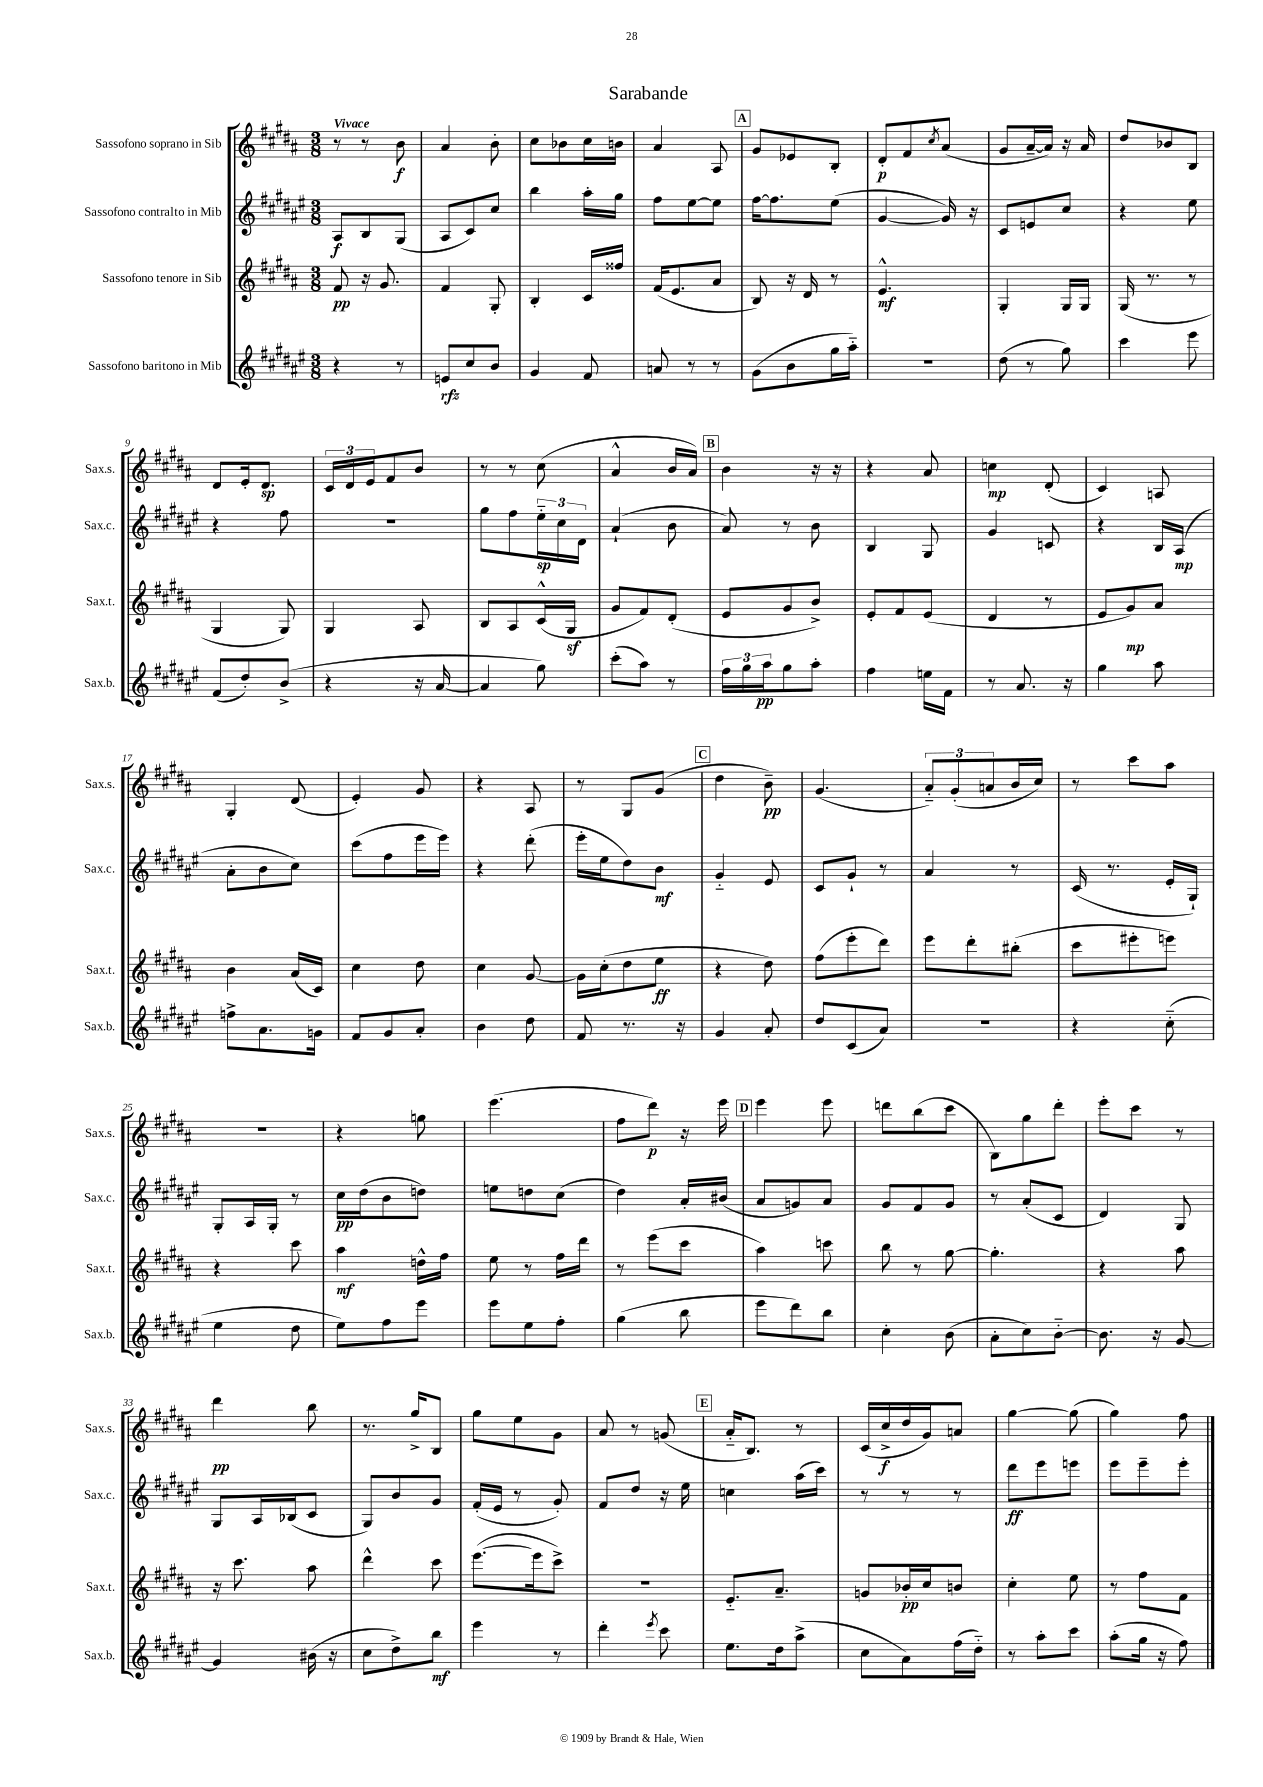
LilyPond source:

\header { title = "Sarabande" }
<<
\new StaffGroup <<
\new Staff = "s0" \with { instrumentName = "Sassofono soprano in Sib" shortInstrumentName = "Sax.s." } {
    \clef treble \key b \major \numericTimeSignature \time 3/8 \tempo "Vivace"
    r8 r8 b'8\f |
    ais'4 b'8-. |
    cis''8 bes'8 cis''16 b'16 |
    ais'4 ais8 |
    \mark \markup { \box "A" } gis'8 ees'8 b8-. |
    dis'8-.\p fis'8 \acciaccatura { cis''8 } ais'8( |
    gis'8 ais'16~-- ais'16) r16 ais'16 |
    dis''8 bes'8 b8 |
    dis'8 e'16-. dis'8.\sp |
    \tuplet 3/2 { cis'16 dis'16 e'16 } fis'8 b'8 |
    r8 r8 cis''8( |
    ais'4-^ b'16 ais'16) |
    \mark \markup { \box "B" } b'4 r16 r16 |
    r4 ais'8 |
    c''4\mp dis'8-.( |
    cis'4) a8 |
    gis4-. dis'8( |
    e'4-.) gis'8 |
    r4 ais8 |
    r8 gis8 gis'8( |
    \mark \markup { \box "C" } dis''4 b'8--\pp) |
    gis'4.( |
    \tuplet 3/2 { ais'8-_) gis'8-.( a'8 } b'16 cis''16) |
    r8 cis'''8 ais''8 |
    R4. |
    r4 g''8 |
    e'''4.( |
    fis''8 dis'''8\p) r16 e'''16 |
    \mark \markup { \box "D" } e'''4 e'''8 |
    d'''8 b''8( cis'''8 |
    b8) gis''8 dis'''8-. |
    e'''8-. cis'''8 r8 |
    dis'''4\pp b''8 |
    r8. gis''16-> b8 |
    gis''8 e''8 gis'8 |
    ais'8 r8 g'8( |
    \mark \markup { \box "E" } ais'16-_ b8.) r8 |
    cis'16( cis''16->\f dis''16 gis'16) a'8 |
    gis''4~ gis''8( |
    gis''4) fis''8 \bar "|." |
}
\new Staff = "s1" \with { instrumentName = "Sassofono contralto in Mib" shortInstrumentName = "Sax.c." } {
    \clef treble \key fis \major \numericTimeSignature \time 3/8
    ais8\f b8 gis8( |
    ais8 cis'8) cis''8 |
    b''4 ais''16-. gis''16 |
    fis''8 eis''8~ eis''8 |
    \mark \markup { \box "A" } fis''16~ fis''8. eis''8( |
    gis'4~ gis'16) r16 |
    cis'8 e'8 cis''8 |
    r4 eis''8 |
    r4 fis''8 |
    R4. |
    gis''8 fis''8 \tuplet 3/2 { eis''16-_\sp cis''16 dis'16 } |
    ais'4-!( b'8 |
    \mark \markup { \box "B" } ais'8) r8 b'8 |
    b4 gis8 |
    gis'4 c'8 |
    r4 b16 ais16\mp( |
    ais'8-. b'8 cis''8) |
    cis'''8( fis''8 eis'''16 eis'''16) |
    r4 dis'''8-.( |
    eis'''16-. eis''16 dis''8) b'8\mf |
    \mark \markup { \box "C" } gis'4-_ eis'8 |
    cis'8 gis'8-! r8 |
    ais'4 r8 |
    cis'16( r8. eis'16-. gis16-!) |
    gis8-. ais16 gis16-. r8 |
    cis''16\pp dis''16( b'8 d''8) |
    e''8 d''8 cis''8( |
    dis''4) ais'16-. bis'16( |
    \mark \markup { \box "D" } ais'8 g'8) ais'8 |
    gis'8 fis'8 gis'8 |
    r8 ais'8-.( cis'8 |
    dis'4) gis8 |
    gis8 ais16 bes16( cis'8 |
    gis8) b'8 gis'8 |
    fis'16-.( eis'16 r8 gis'8-.) |
    fis'8 dis''8 r16 eis''16 |
    \mark \markup { \box "E" } c''4 ais''16( cis'''16) |
    r8 r8 r8 |
    dis'''8\ff eis'''8 e'''8 |
    eis'''8 eis'''8-- eis'''8-. \bar "|." |
}
\new Staff = "s2" \with { instrumentName = "Sassofono tenore in Sib" shortInstrumentName = "Sax.t." } {
    \clef treble \key b \major \numericTimeSignature \time 3/8
    fis'8\pp r16 gis'8. |
    fis'4 gis8-. |
    b4-. cis'16 fisis''16 |
    fis'16( e'8. ais'8 |
    \mark \markup { \box "A" } b8) r16 dis'16 r8 |
    e'4.-^\mf |
    gis4-. gis16 gis16 |
    gis16( r8. r8 |
    gis4 gis8) |
    gis4 ais8 |
    b8 ais8 cis'16-^( gis16\sf |
    gis'8 fis'8) dis'8-.( |
    \mark \markup { \box "B" } e'8 gis'8 b'8->) |
    e'8-. fis'8 e'8( |
    dis'4 r8 |
    e'8 gis'8\mp) ais'8 |
    b'4 ais'16( cis'16) |
    cis''4 dis''8 |
    cis''4 gis'8~ |
    gis'16 cis''16-.( dis''8 e''8\ff |
    \mark \markup { \box "C" } r4 dis''8) |
    fis''8( e'''8-. dis'''8) |
    e'''8 dis'''8-. bis''8-.( |
    cis'''8 eis'''8-. e'''8) |
    r4 cis'''8 |
    ais''4\mf d''16-^ fis''16 |
    e''8 r8 fis''16 dis'''16 |
    r8 e'''8( cis'''8 |
    \mark \markup { \box "D" } ais''4) c'''8 |
    b''8 r8 gis''8~ |
    gis''4.-. |
    r4 ais''8 |
    r16 cis'''8. ais''8 |
    dis'''4-^ cis'''8 |
    e'''8.~( e'''16 cis'''8->) |
    R4. |
    \mark \markup { \box "E" } e'8.-_ ais'8.-- |
    g'8 bes'16-.\pp cis''16 b'8 |
    cis''4-. e''8 |
    r8 fis''8 fis'8 \bar "|." |
}
\new Staff = "s3" \with { instrumentName = "Sassofono baritono in Mib" shortInstrumentName = "Sax.b." } {
    \clef treble \key fis \major \numericTimeSignature \time 3/8
    r4 r8 |
    e'8\rfz cis''8 b'8 |
    gis'4 fis'8 |
    a'8 r8 r8 |
    \mark \markup { \box "A" } gis'8( b'8 gis''16 ais''16-_) |
    R4. |
    dis''8( r8 gis''8) |
    cis'''4 eis'''8 |
    fis'8( dis''8-.) b'8->( |
    r4 r16 ais'16~ |
    ais'4 gis''8) |
    cis'''8-.( ais''8) r8 |
    \mark \markup { \box "B" } \tuplet 3/2 { fis''16 gis''16 ais''16\pp } gis''8 ais''8-. |
    fis''4 e''16 fis'16 |
    r8 ais'8. r16 |
    gis''4 ais''8 |
    f''8-> ais'8. g'16 |
    fis'8 gis'8 ais'8-. |
    b'4 dis''8 |
    fis'8 r8. r16 |
    \mark \markup { \box "C" } gis'4 ais'8-. |
    dis''8 cis'8( ais'8) |
    r4. |
    r4 cis''8-_( |
    eis''4 dis''8 |
    eis''8) fis''8 eis'''8 |
    eis'''8 eis''8 fis''8-. |
    gis''4( b''8 |
    \mark \markup { \box "D" } eis'''8 dis'''8) b''8 |
    cis''4-. b'8( |
    ais'8-. cis''8) b'8~-_ |
    b'8. r16 gis'8~ |
    gis'4 bis'16( r16 |
    cis''8 dis''8->) b''8\mf |
    eis'''4 r8 |
    dis'''4-. \acciaccatura { eis'''8 } cis'''8 |
    \mark \markup { \box "E" } eis''8. dis''16 ais''8->( |
    cis''8 ais'8) fis''16( dis''16-_) |
    r8 ais''8-. cis'''8 |
    ais''8-.( gis''16 r16 fis''8) \bar "|." |
}
>>
>>
